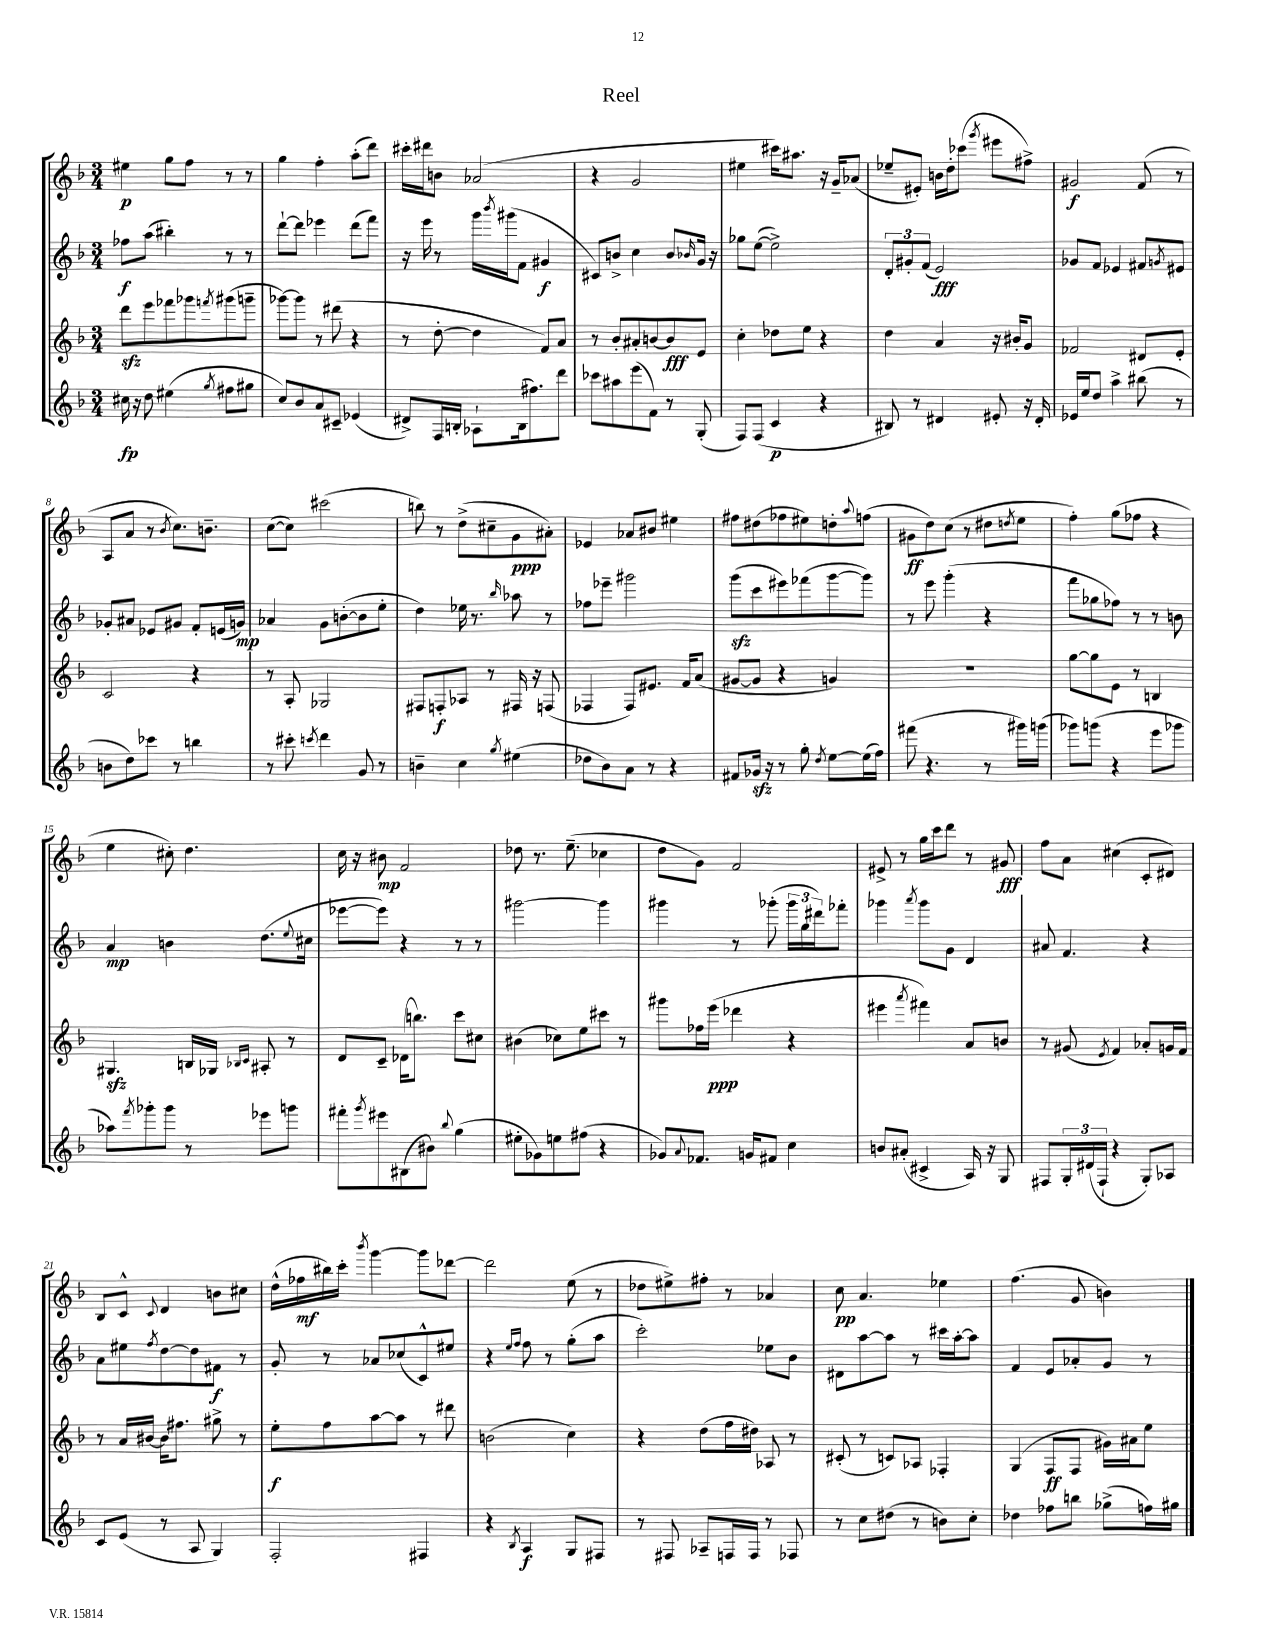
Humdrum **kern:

**kern	**dynam	**kern	**dynam	**kern	**dynam	**kern	**dynam
*part4	*part4	*part3	*part3	*part2	*part2	*part1	*part1
*staff4	*staff4	*staff3	*staff3	*staff2	*staff2	*staff1	*staff1
*clefG2	*	*clefG2	*	*clefG2	*	*clefG2	*
*k[b-]	*	*k[b-]	*	*k[b-]	*	*k[b-]	*
*M3/4	*	*M3/4	*	*M3/4	*	*M3/4	*
=1	=1	=1	=1	=1	=1	=1	=1
16cc#X\	fp	8dddzz\L	.	8ff-X\L	f	4ee#X\	p
16r	.	.	.	.	.	.	.
8dd\	.	8eee\	.	(8aa\J	.	.	.
(4ee#X\	.	8fff-X\	.	4bb#X'\)	.	8gg\L	.
.	.	8ggg-X\	.	.	.	8ff\J	.
8qgg/	.	8qfffn/	.	.	.	.	.
8ff#X\L	.	(8ggg#X\	.	8r	.	8r	.
8gg#X\J	.	8gggn~\J	.	8r	.	8r	.
=2	=2	=2	=2	=2	=2	=2	=2
8cc/L)	.	[8ggg-X\L)	.	[8ddd`\L	.	4gg\	.
8b-/	.	8ggg-\J]	.	8ddd\J]	.	.	.
8a/	.	8r	.	4eee-X\	.	4ff'\	.
8c#X~/J	.	(8ddd#X\	.	.	.	.	.
(4e-X/	.	4r	.	(8ddd\L	.	(8aa'\L	.
.	.	.	.	8fff\J)	.	8ddd\J)	.
=3	=3	=3	=3	=3	=3	=3	=3
8d#X^/L)	.	8r	.	16r	.	16ccc#X'\LL	.
.	.	.	.	16eee\	.	16ddd#X\J	.
16F/L	.	[8dd'\	.	8r	.	8bn\J	.
16Bn'/JJ	.	.	.	.	.	.	.
8A-X`\L	.	4dd\]	.	16ggg\LL	.	(2a-X/	.
.	.	.	.	8qbbb-/	.	.	.
.	.	.	.	(16ggg#X\J	.	.	.
(16B\k	.	.	.	8f\J	.	.	.
8.ff#X\)	.	.	.	.	.	.	.
.	.	8f/L)	.	4g#X/	f	.	.
8ddd\J	.	8a/J	.	.	.	.	.
=4	=4	=4	=4	=4	=4	=4	=4
8ccc-X\L	.	8r	.	8c#X/L)	.	4r	.
8aa#X\	.	8b-'/L	.	8bn^/J	.	.	.
(8eee\	.	8a#X'/	.	4cc\	.	2g/	.
8f\J)	.	[8bn/	.	.	.	.	.
8r	.	8b/]	fff	8b/L	.	.	.
.	.	.	.	16qqb-X/	.	.	.
(8G'/	.	8e/J	.	16g/Jk	.	.	.
.	.	.	.	16r	.	.	.
=5	=5	=5	=5	=5	=5	=5	=5
8F/L)	.	4cc'\	.	8gg-X\L	.	4ee#X\	.
(8F/J	.	.	.	([8ee\J	.	.	.
4c/	p	8dd-X\L	.	2ee^\])	.	16ccc#X\KL)	.
.	.	.	.	.	.	8.aa#X\J	.
.	.	8ee\J	.	.	.	.	.
4r	.	4r	.	.	.	16r	.
.	.	.	.	.	.	16g~/KL	.
.	.	.	.	.	.	(8a-X/J	.
=6	=6	=6	=6	=6	=6	=6	=6
8B#X/)	.	4dd\	.	12d'/L	.	8ee-X~/L	.
.	.	.	.	12g#X'/	.	.	.
8r	.	.	.	.	.	8e#X'/J)	.
.	.	.	.	(12f/J	.	.	.
4d#X/	.	4a/	.	2e/)	fff	16bn\LL	.
.	.	.	.	.	.	16dd'\J	.
.	.	.	.	.	.	(8ccc-X\J	.
.	.	.	.	.	.	8qggg/	.
8e#X'/	.	16r	.	.	.	8eee#X\L	.
.	.	16b#X'/KL	.	.	.	.	.
16r	.	8g/J	.	.	.	8ff#X^\J)	.
16d#'/	.	.	.	.	.	.	.
=7	=7	=7	=7	=7	=7	=7	=7
16e-X/LL	.	2f-X/	.	8g-X/L	.	2g#X/	f
16ee/J	.	.	.	.	.	.	.
8dd/J	.	.	.	8f/J	.	.	.
4aa^\	.	.	.	4e-X/	.	.	.
(8bb#X\	.	8d#X/L	.	8f#X/L	.	(8f/	.
.	.	.	.	8qgn/	.	.	.
8r	.	8e'/J	.	8e#X/J	.	8r	.
!!LO:LB:g=z
=8	=8	=8	=8	=8	=8	=8	=8
8bn\L	.	2c/	.	8g-X'/L	.	8A/L	.
8dd\)	.	.	.	8a#X/J	.	8a/J	.
8ccc-X\J	.	.	.	8e-X/L	.	8r	.
.	.	.	.	.	.	8qb-/	.
8r	.	.	.	8g#X/J	.	8.cc\L)	.
4bbn\	.	4r	.	8f'/L	.	.	.
.	.	.	.	.	.	8.bn~\J	.
.	.	.	.	(16en/L	.	.	.
.	.	.	.	16gn/JJ)	mp	.	.
=9	=9	=9	=9	=9	=9	=9	=9
8r	.	8r	.	4a-X/	.	([8cc\L	.
8ccc#X'\	.	8A'/	.	.	.	8cc\J])	.
8qcccn/	.	.	.	.	.	.	.
4ddd\	.	2G-X/	.	8g\L	.	(2ccc#X\	.
.	.	.	.	([8bn'\	.	.	.
8g/	.	.	.	8b\]	.	.	.
8r	.	.	.	8ee'\J	.	.	.
=10	=10	=10	=10	=10	=10	=10	=10
4bn~\	.	8F#X/L	.	4dd\)	.	8bbn\)	.
.	.	8Fn'/	f	.	.	8r	.
4cc\	.	8A-X/J	.	16ee-X\	.	(8dd^\L	.
.	.	.	.	8.r	.	.	.
.	.	8r	.	.	.	8cc#X~\	.
8qgg/	.	.	.	16qqbb-/	.	.	.
(4ee#X\	.	16F#X/	.	8aa-X\	.	8g\	ppp
.	.	16r	.	.	.	.	.
.	.	(8Fn/	.	8r	.	8a#X'\J)	.
=11	=11	=11	=11	=11	=11	=11	=11
8dd-X\L	.	4F-X/	.	8ff-X\L	.	4e-X/	.
8b-\)	.	.	.	8eee-X~\J	.	.	.
8a\J	.	8F-/L)	.	2ggg#X\	.	8a-X/L	.
8r	.	8.e#X/J	.	.	.	8b#X/J	.
4r	.	.	.	.	.	4ee#X\	.
.	.	16f/KL	.	.	.	.	.
.	.	(8a/J	.	.	.	.	.
=12	=12	=12	=12	=12	=12	=12	=12
8f#X/L	.	[8g#X/L	.	(8gggzz\L	.	8ff#X\L	.
16g-Xzz/Jk	.	8g#/J]	.	8ccc\	.	(8dd#X\	.
16r	.	.	.	.	.	.	.
8r	.	4r	.	8eee#X\)	.	8ff-X\	.
8gg'\	.	.	.	(8fff-X\	.	8ee#X\)	.
8qdd/	.	.	.	.	.	.	.
[8ee\L	.	4gn/)	.	[8ggg\	.	8ddn'\	.
.	.	.	.	.	.	8qqaa/	.
(16ee\L]	.	.	.	8ggg\J])	.	(8ffn\J	.
16ff\JJ)	.	.	.	.	.	.	.
=13	=13	=13	=13	=13	=13	=13	=13
(8fff#X\	.	2.r	.	8r	.	8g#X\L	ff
4.r	.	.	.	8eee\	.	8dd\)	.
.	.	.	.	(4ggg'\	.	(8cc\J	.
.	.	.	.	.	.	8r	.
8r	.	.	.	4r	.	8dd#X\L	.
.	.	.	.	.	.	8qddn/	.
16ggg#X\LL)	.	.	.	.	.	8ee\J	.
(16gggn\JJ	.	.	.	.	.	.	.
=14	=14	=14	=14	=14	=14	=14	=14
8ggg-X\L)	.	[8gg\L	.	8fff\L	.	4ff'\)	.
(8gggn\J	.	8gg\]	.	8gg-X\	.	.	.
4r	.	8e\J	.	8ff-X\J)	.	(8gg\L	.
.	.	8r	.	8r	.	8ff-X\J	.
8eee\L	.	4Bn/	.	8r	.	4r	.
8ggg-X\J	.	.	.	8bn\	.	.	.
!!LO:LB:g=z
=15	=15	=15	=15	=15	=15	=15	=15
8aa-X\L)	.	4.G#Xzz/	.	4a/	mp	4ee\	.
8qfff/	.	.	.	.	.	.	.
8ggg-X'\	.	.	.	.	.	.	.
8ggg-\J	.	.	.	4bn\	.	8cc#X'\)	.
8r	.	16Bn/LL	.	.	.	4.dd\	.
.	.	16G-X/JJ	.	.	.	.	.
.	.	16qqB-X/LL	.	.	.	.	.
.	.	16qqc/JJ	.	.	.	.	.
8eee-X\L	.	8A#X'/	.	(8.dd\L	.	.	.
8gggn\J	.	8r	.	.	.	.	.
.	.	.	.	8qqee/	.	.	.
.	.	.	.	16cc#X\Jk	.	.	.
=16	=16	=16	=16	=16	=16	=16	=16
8fff#X'\L	.	8d/L	.	[8eee-X\L	.	16cc\	.
.	.	.	.	.	.	16r	.
8qggg/	.	.	.	.	.	.	.
8eee#X\	.	8c~/J	.	8eee-\J])	.	8b#X\	mp
(8B#X\	.	(16d-X\KL	.	4r	.	2f/	.
.	.	8.bbn\J)	.	.	.	.	.
8b#X\J)	.	.	.	.	.	.	.
8qqbb-/	.	.	.	.	.	.	.
(4gg\	.	8ccc\L	.	8r	.	.	.
.	.	8cc#X\J	.	8r	.	.	.
=17	=17	=17	=17	=17	=17	=17	=17
8ee#X'\L	.	(4b#X\	.	[2ggg#X\	.	8dd-X\	.
8g-X\)	.	.	.	.	.	8.r	.
8een\	.	8cc-X\L)	.	.	.	.	.
.	.	.	.	.	.	(8.ee~\	.
(8ff#X\J	.	8ee\	.	.	.	.	.
4r	.	8ccc#X\J	.	4ggg#\]	.	4cc-X\	.
.	.	8r	.	.	.	.	.
=18	=18	=18	=18	=18	=18	=18	=18
8g-X/L)	.	8ggg#X\L	.	4ggg#X\	.	8dd\L	.
8qqa/	.	.	.	.	.	.	.
8.f-X/J	.	16ff-X\L	.	.	.	8g\J)	.
.	.	(16eee\JJ	ppp	.	.	.	.
.	.	4ddd-X\	.	8r	.	2f/	.
16gn/KL	.	.	.	.	.	.	.
8f#X/J	.	.	.	(8ggg-X'\	.	.	.
4cc\	.	4r	.	24ggg-\LL	.	.	.
.	.	.	.	24gg\	.	.	.
.	.	.	.	24ddd#X\J)	.	.	.
.	.	.	.	8fff-X'\J	.	.	.
=19	=19	=19	=19	=19	=19	=19	=19
8bn/L	.	4eee#X\	.	4ggg-X\	.	8e#X^/	.
(8a#X'/J	.	.	.	.	.	8r	.
.	.	8qaaa/	.	8qaaa/	.	.	.
4c#X^/	.	4fff#X\)	.	8ggg-\L	.	16gg\LL	.
.	.	.	.	.	.	16ccc\J	.
.	.	.	.	8g\J	.	8ddd\J	.
16A/)	.	8a/L	.	4d/	.	8r	.
16r	.	.	.	.	.	.	.
8G/	.	8bn/J	.	.	.	8g#X/	fff
=20	=20	=20	=20	=20	=20	=20	=20
8F#X/L	.	8r	.	8a#X/	.	8ff\L	.
24G'/L	.	(8g#X/	.	4.f/	.	8a\J	.
(24d#X/	.	.	.	.	.	.	.
24F#`/JJ	.	.	.	.	.	.	.
.	.	8qe/	.	.	.	.	.
4r	.	4f/)	.	.	.	(4cc#X\	.
8G'/L)	.	8a-X'/L	.	4r	.	8c'/L	.
8A-X/J	.	16gn/L	.	.	.	8d#X/J)	.
.	.	16f/JJ	.	.	.	.	.
!!LO:LB:g=z
=21	=21	=21	=21	=21	=21	=21	=21
8c/L	.	8r	.	8a\L	.	8B-/L	.
(8e/J	.	16a/LL	.	8ee#X\	.	8c^^/J	.
.	.	[16b#X/JJ	.	.	.	.	.
.	.	.	.	8qff/	.	8qqc/	.
8r	.	16b#\KL]	.	[8dd\	.	4d/	.
.	.	8.ff#X\J	.	.	.	.	.
8A/	.	.	.	8dd\]	.	.	.
4G/)	.	8gg#X^\	.	8f#X\J	f	8bn\L	.
.	.	8r	.	8r	.	8cc#X\J	.
=22	=22	=22	=22	=22	=22	=22	=22
2F'/	.	8ee'\L	f	8g'/	.	(16dd^^\LL	.
.	.	.	.	.	.	16ff-X\	mf
.	.	8ff\	.	8r	.	16bb#X\)	.
.	.	.	.	.	.	16ccc'\JJ	.
.	.	.	.	.	.	8qbbb-/	.
.	.	[8aa\	.	8a-X/L	.	[4ggg\	.
.	.	8aa\J]	.	(8cc-X/	.	.	.
4F#X/	.	8r	.	8c^^/)	.	8ggg\L]	.
.	.	8ddd#X\	.	8ee#X/J	.	[8ddd-X\J	.
=23	=23	=23	=23	=23	=23	=23	=23
4r	.	(2bn\	.	4r	.	2ddd-\]	.
.	.	.	.	16qqee/LL	.	.	.
8qB-/	.	.	.	16qqff/JJ	.	.	.
4A/	f	.	.	8ff\	.	.	.
.	.	.	.	8r	.	.	.
8G/L	.	4cc\)	.	(8gg'\L	.	(8ee\	.
8F#X/J	.	.	.	8aa\J	.	8r	.
=24	=24	=24	=24	=24	=24	=24	=24
8r	.	4r	.	2ccc'\)	.	8dd-X\L	.
8F#X/	.	.	.	.	.	8ee#X^\)	.
8A-X~/L	.	(8dd\L	.	.	.	8ff#X'\J	.
16Fn/L	.	16ff\L	.	.	.	8r	.
16F/JJ	.	16dd#X\JJ)	.	.	.	.	.
8r	.	8A-X/	.	8ee-X\L	.	4a-X/	.
8F-X/	.	8r	.	8b-\J	.	.	.
=25	=25	=25	=25	=25	=25	=25	=25
8r	.	(8c#X'/	.	8d#X\L	.	8cc\	pp
8cc\L	.	8r	.	[8aa\	.	4.a/	.
(8dd#X\J	.	8cn/L)	.	8aa\J]	.	.	.
8r	.	8A-X/J	.	8r	.	.	.
8bn\L)	.	4F-X'/	.	16ccc#X\LL	.	4ee-X\	.
.	.	.	.	[16aa'\J	.	.	.
8cc'\J	.	.	.	8aa\J]	.	.	.
=26	=26	=26	=26	=26	=26	=26	=26
4dd-X\	.	(4G/	.	4f/	.	(4.ff\	.
8ff-X\L	.	8F/L	ff	8e/L	.	.	.
8bbn\J	.	8F/J	.	8a-X'/	.	8g/	.
(8gg-X^\L	.	16g#X\LL)	.	8g/J	.	4bn\)	.
.	.	16a#X\J	.	.	.	.	.
16ffn\L)	.	8ee\J	.	8r	.	.	.
16gg#X\JJ	.	.	.	.	.	.	.
==	==	==	==	==	==	==	==
*-	*-	*-	*-	*-	*-	*-	*-
